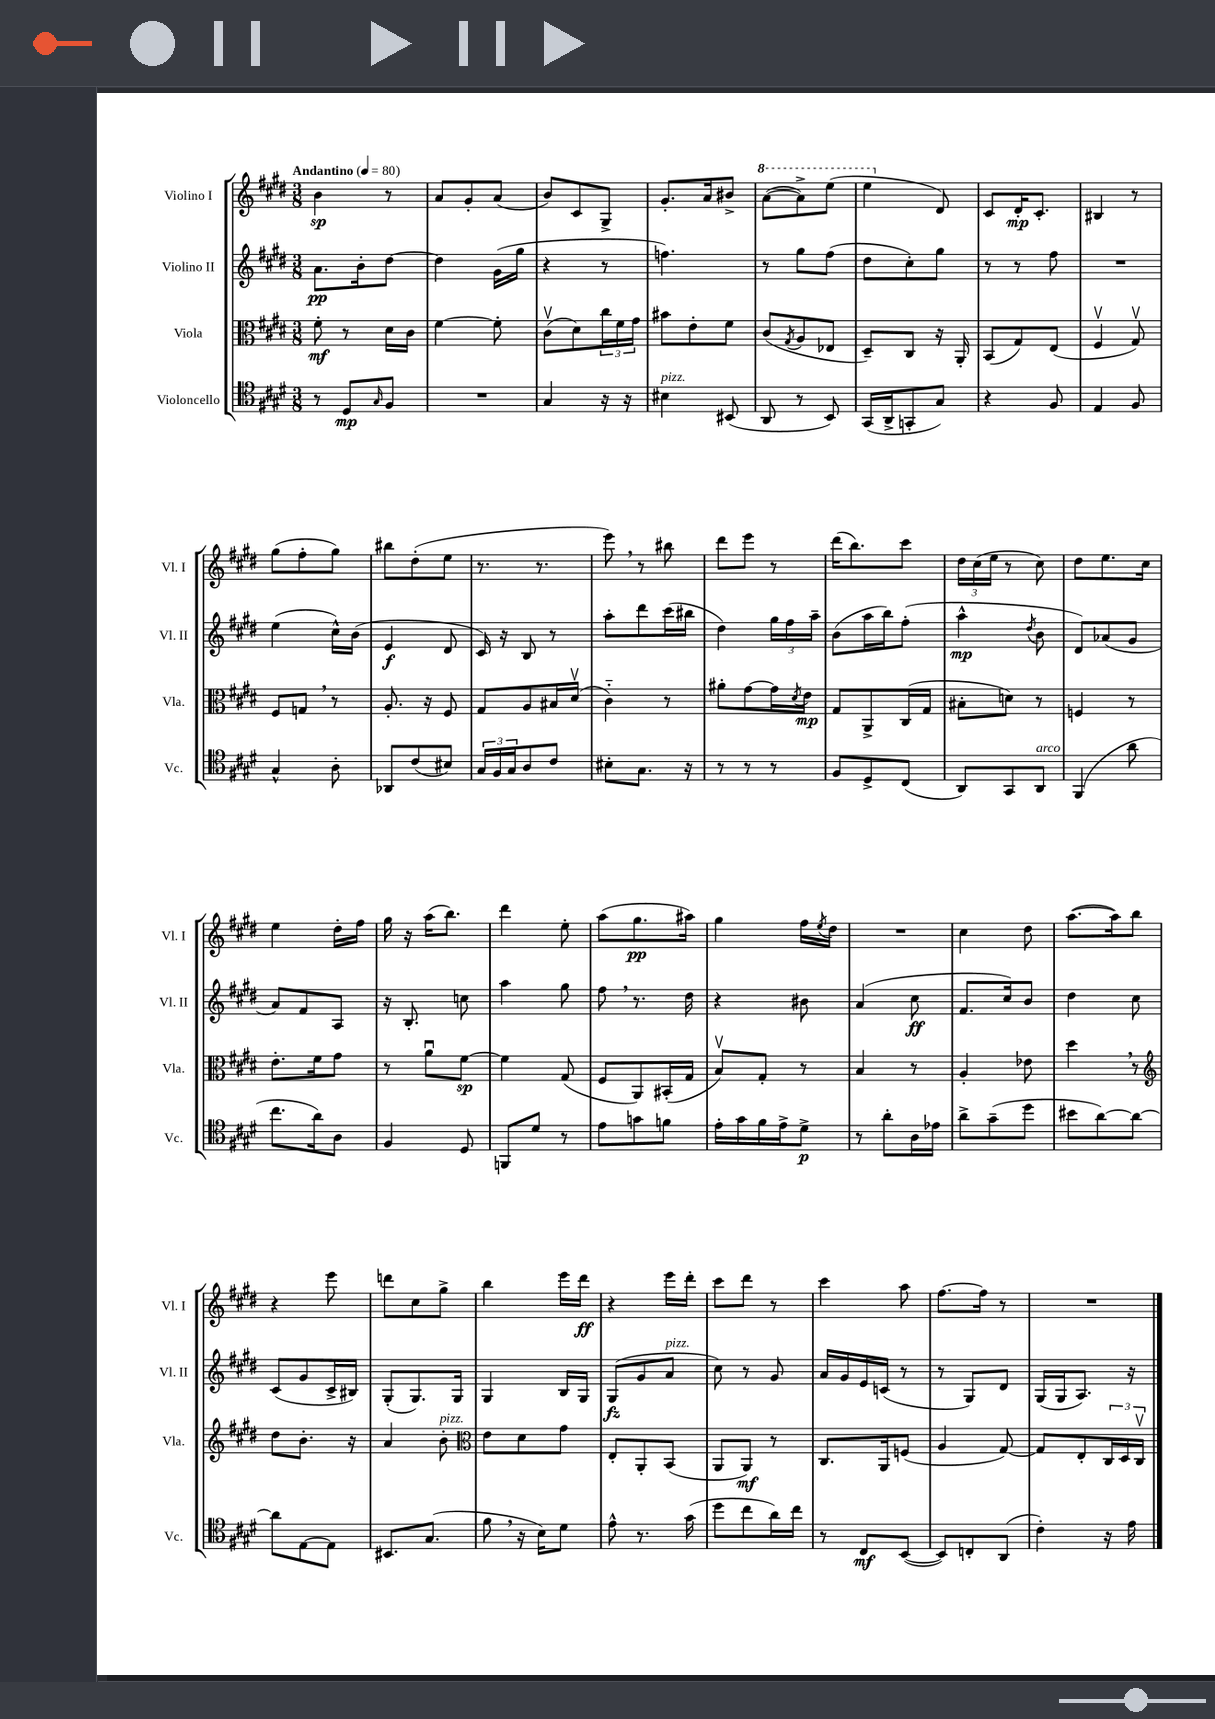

**kern	**dynam	**kern	**dynam	**kern	**dynam	**kern	**dynam
*part4	*part4	*part3	*part3	*part2	*part2	*part1	*part1
*staff4	*staff4	*staff3	*staff3	*staff2	*staff2	*staff1	*staff1
*I"Violoncello	*	*I"Viola	*	*I"Violino II	*	*I"Violino I	*
*I'Vc.	*	*I'Vla.	*	*I'Vl. II	*	*I'Vl. I	*
*clefC4	*	*clefC3	*	*clefG2	*	*clefG2	*
*k[f#c#g#d#]	*	*k[f#c#g#d#]	*	*k[f#c#g#d#]	*	*k[f#c#g#d#]	*
*M3/8	*	*M3/8	*	*M3/8	*	*M3/8	*
*MM80	*	*MM80	*	*MM80	*	*MM80	*
=1	=1	=1	=1	=1	=1	=1	=1
!	!	!	!	!	!	!LO:TX:a:B:t=Andantino	!
8r	.	8f#'\	mf	8.a\L	pp	4b\	sp
8D#/L	mp	8r	.	.	.	.	.
.	.	.	.	16b'\k	.	.	.
16qqG#/	.	.	.	.	.	.	.
8F#/J	.	16d#\LL	.	[8dd#\J	.	8r	.
.	.	16c#\JJ	.	.	.	.	.
=2	=2	=2	=2	=2	=2	=2	=2
4.r	.	[4f#\	.	4dd#\]	.	8a/L	.
.	.	.	.	.	.	8g#'/	.
.	.	8f#'\]	.	(16g#\LL	.	(8a/J	.
.	.	.	.	16gg#\JJ	.	.	.
=3	=3	=3	=3	=3	=3	=3	=3
4G#/	.	(8c#v\L	.	4r	.	8b/L)	.
.	.	8d#\)	.	.	.	8c#/	.
16r	.	24cc#\L	.	8r	.	8G#^/J	.
.	.	24f#\	.	.	.	.	.
16r	.	.	.	.	.	.	.
.	.	24g#\JJ	.	.	.	.	.
=4	=4	=4	=4	=4	=4	=4	=4
!LO:TX:a:i:t=pizz.	!	!	!	!	!	!	!
4B#X\	.	8b#X\L	.	4.ffn\)	.	8.g#'/L	.
.	.	8e'\	.	.	.	.	.
.	.	.	.	.	.	16a/k	.
(8BB#X/	.	8f#\J	.	.	.	8b#X^/J	.
=5	=5	=5	=5	=5	=5	=5	=5
*	*	*	*	*	*	*8va	*
8AA/	.	(8c#/L	.	8r	.	([8aa\L	.
.	.	8qG#/	.	.	.	.	.
8r	.	8A/	.	8gg#\L	.	8aa^\])	.
8BB/)	.	8E-X/J	.	(8ff#\J	.	(8eee\J	.
=6	=6	=6	=6	=6	=6	=6	=6
(16GG#/LL	.	8D#~/L)	.	8dd#\L	.	4eee\	.
16AA^/J	.	.	.	.	.	.	.
8GGn'/	.	8C#/J	.	8cc#'\)	.	.	.
*	*	*	*	*	*	*X8va	*
8G#/J)	.	16r	.	8gg#\J	.	8d#/)	.
.	.	16AA'/	.	.	.	.	.
=7	=7	=7	=7	=7	=7	=7	=7
4r	.	(8BB/L	.	8r	.	8c#/L	.
.	.	8G#/)	.	8r	.	16d#'/K	mp
.	.	.	.	.	.	8.c#'/J	.
8F#/	.	(8E/J	.	8ff#\	.	.	.
=8	=8	=8	=8	=8	=8	=8	=8
4E/	.	4F#v/	.	4.r	.	4B#X/	.
8F#/	.	8G#v/)	.	.	.	8r	.
!!LO:LB:g=z
=9	=9	=9	=9	=9	=9	=9	=9
4G#^^/	.	8F#/L	.	(4ee\	.	(8gg#\L	.
.	.	8Gn,/J	.	.	.	8ff#'\	.
8A'\	.	8r	.	16cc#^^\LL)	.	8gg#\J)	.
.	.	.	.	(16b\JJ	.	.	.
=10	=10	=10	=10	=10	=10	=10	=10
8AA-X/L	.	8.A'/	.	4e/	f	8bb#X\L	.
(8c#/	.	.	.	.	.	(8dd#'\	.
.	.	16r	.	.	.	.	.
8B#X/J)	.	8F#/	.	8d#/	.	8ee\J	.
=11	=11	=11	=11	=11	=11	=11	=11
24G#/LL	.	8G#/L	.	16c#/)	.	8.r	.
24F#/	.	.	.	.	.	.	.
.	.	.	.	16r	.	.	.
24G#/J	.	.	.	.	.	.	.
8A/	.	8A/	.	8B/	.	.	.
.	.	.	.	.	.	8.r	.
8c#/J	.	16B#X/L	.	8r	.	.	.
.	.	(16d#v/JJ	.	.	.	.	.
=12	=12	=12	=12	=12	=12	=12	=12
8B#X'\L	.	4c#\)	.	8aa'\L	.	8eee,\)	.
8.G#\J	.	.	.	8ddd#\	.	8r	.
.	.	8r	.	(16ccc#\L	.	8bb#X\	.
16r	.	.	.	16bb#X\JJ	.	.	.
=13	=13	=13	=13	=13	=13	=13	=13
8r	.	8a#X'\L	.	4dd#\)	.	8ddd#\L	.
8r	.	[8g#\	.	.	.	8eee\J	.
8r	.	16g#\L]	.	24gg#\LL	.	8r	.
.	.	.	.	24ff#\	.	.	.
.	.	8qd#/	.	.	.	.	.
.	.	16e\JJ	mp	.	.	.	.
.	.	.	.	24aa~\JJ	.	.	.
=14	=14	=14	=14	=14	=14	=14	=14
8F#/L	.	8G#/L	.	(8b\L	.	(16ddd#\KL	.
.	.	.	.	.	.	8.bb\)	.
8D#^/	.	8AA^/	.	16aa\L	.	.	.
.	.	.	.	16bb\J)	.	.	.
(8C#/J	.	(16C#/L	.	(8ff#'\J	.	8ccc#\J	.
.	.	16G#/JJ	.	.	.	.	.
=15	=15	=15	=15	=15	=15	=15	=15
8AA/L)	.	8B#X'\L	.	4aa^^\	mp	24dd#\LL	.
.	.	.	.	.	.	(24cc#\	.
.	.	.	.	.	.	24ee\JJ	.
8GG#/	.	8dn\J)	.	.	.	8r	.
.	.	.	.	8qdd#/	.	.	.
!LO:TX:a:i:t=arco	!	!	!	!	!	!	!
8AA/J	.	8r	.	8b\	.	8cc#\)	.
=16	=16	=16	=16	=16	=16	=16	=16
(4FF#/	.	4Fn/	.	8d#/L)	.	8dd#\L	.
.	.	.	.	(8a-X/	.	8.ee\	.
8a\	.	8r	.	8g#/J	.	.	.
.	.	.	.	.	.	16cc#\Jk	.
!!LO:LB:g=z
=17	=17	=17	=17	=17	=17	=17	=17
8.cc#\L	.	8.e'\L	.	8a/L)	.	4ee\	.
.	.	.	.	8f#/	.	.	.
16a\k)	.	16f#\k	.	.	.	.	.
8A\J	.	8g#\J	.	8A/J	.	16dd#'\LL	.
.	.	.	.	.	.	16ff#\JJ	.
=18	=18	=18	=18	=18	=18	=18	=18
4F#/	.	8r	.	16r	.	16gg#\	.
.	.	.	.	8.B'/	.	16r	.
.	.	8au\L	.	.	.	(16aa\KL	.
.	.	.	.	.	.	8.bb\J)	.
8D#/	.	[8f#\J	sp	8ccn\	.	.	.
=19	=19	=19	=19	=19	=19	=19	=19
8FFn/L	.	4f#\]	.	4aa\	.	4ddd#\	.
8d#/J	.	.	.	.	.	.	.
8r	.	(8G#/	.	8gg#\	.	8ee'\	.
=20	=20	=20	=20	=20	=20	=20	=20
8e\L	.	8F#/L	.	8ff#,\	.	(8aa\L	.
8gn\	.	8AA/)	.	8.r	.	8.gg#\	pp
8fn\J	.	(16BB#X'/L	.	.	.	.	.
.	.	16G#/JJ	.	16dd#\	.	16aa#X\Jk)	.
=21	=21	=21	=21	=21	=21	=21	=21
16e'\LL	.	8Bv/L)	.	4r	.	4gg#\	.
16g#\	.	.	.	.	.	.	.
16f#\	.	8G#'/J	.	.	.	.	.
16e^\J	.	.	.	.	.	.	.
8d#^\J	p	8r	.	8b#X\	.	16ff#\LL	.
.	.	.	.	.	.	8qee/	.
.	.	.	.	.	.	16dd#\JJ	.
=22	=22	=22	=22	=22	=22	=22	=22
8r	.	4B/	.	(4a/	.	4.r	.
8a'\L	.	.	.	.	.	.	.
16A\L	.	8r	.	8cc#\	ff	.	.
16e-X\JJ	.	.	.	.	.	.	.
=23	=23	=23	=23	=23	=23	=23	=23
8a^\L	.	4A'/	.	8.f#/L	.	4cc#\	.
(8g#~\	.	.	.	.	.	.	.
.	.	.	.	16cc#/k)	.	.	.
8dd#\J	.	8e-X\	.	8b/J	.	8dd#\	.
=24	=24	=24	=24	=24	=24	=24	=24
8b#X\L	.	4dd#,\	.	4dd#\	.	([8.aa\L	.
[8a\)	.	.	.	.	.	.	.
.	.	.	.	.	.	16aa\k])	.
8a\J_	.	8r	.	8cc#\	.	8bb\J	.
!!LO:LB:g=z
=25	=25	=25	=25	=25	=25	=25	=25
*	*	*clefG2	*	*	*	*	*
8a\L]	.	8dd#\L	.	(8c#/L	.	4r	.
[8E\	.	8.b'\J	.	8g#/	.	.	.
8E\J]	.	.	.	16c#^/L	.	8eee\	.
.	.	16r	.	16B#X/JJ)	.	.	.
=26	=26	=26	=26	=26	=26	=26	=26
8.BB#X/L	.	4a/	.	(8G#'/L	.	8dddn\L	.
.	.	.	.	8.G#/)	.	8cc#\	.
(8.G#/J	.	.	.	.	.	.	.
!	!	!LO:TX:a:i:t=pizz.	!	!	!	!	!
.	.	8b'\	.	.	.	8gg#^\J	.
.	.	.	.	16G#/Jk	.	.	.
=27	=27	=27	=27	=27	=27	=27	=27
*	*	*clefC3	*	*	*	*	*
8f#,\	.	8e\L	.	4G#/	.	4bb\	.
16r	.	8d#\	.	.	.	.	.
16B\KL)	.	.	.	.	.	.	.
8d#\J	.	8g#\J	.	16B/LL	.	16eee\LL	.
.	.	.	.	16G#/JJ	.	16ddd#\JJ	ff
=28	=28	=28	=28	=28	=28	=28	=28
8e^^\	.	8E'/L	.	(8G#/L	fz	4r	.
8.r	.	8AA'/	.	8g#/	.	.	.
!	!	!	!	!LO:TX:a:i:t=pizz.	!	!	!
.	.	(8BB/J	.	8a/J	.	16eee\LL	.
(16g#\	.	.	.	.	.	16ddd#'\JJ	.
=29	=29	=29	=29	=29	=29	=29	=29
8dd#\L	.	8AA/L	.	8cc#\)	.	8ccc#\L	.
8cc#\	.	8AA/J)	mf	8r	.	8ddd#\J	.
16a\L)	.	8r	.	8g#/	.	8r	.
16cc#\JJ	.	.	.	.	.	.	.
=30	=30	=30	=30	=30	=30	=30	=30
8r	.	8.C#/L	.	16a/LL	.	4ccc#\	.
.	.	.	.	16g#/	.	.	.
8C#/L	mf	.	.	16e/	.	.	.
.	.	16AA/k	.	(16cn/JJ	.	.	.
([8BB/J	.	(8Fn/J	.	8r	.	8aa\	.
=31	=31	=31	=31	=31	=31	=31	=31
8BB/L])	.	4A/	.	8r	.	[8.ff#\L	.
8Cn'/	.	.	.	8G#/L)	.	.	.
.	.	.	.	.	.	16ff#\Jk]	.
(8AA/J	.	[8G#/)	.	8d#/J	.	8r	.
=32	=32	=32	=32	=32	=32	=32	=32
4c#'\)	.	8G#/L]	.	(16G#/LL	.	4.r	.
.	.	.	.	16G#/J	.	.	.
.	.	8E'/	.	8.A/J)	.	.	.
16r	.	24C#/L	.	.	.	.	.
.	.	24D#/	.	.	.	.	.
16e\	.	.	.	16r	.	.	.
.	.	24C#v/JJ	.	.	.	.	.
==	==	==	==	==	==	==	==
*-	*-	*-	*-	*-	*-	*-	*-
